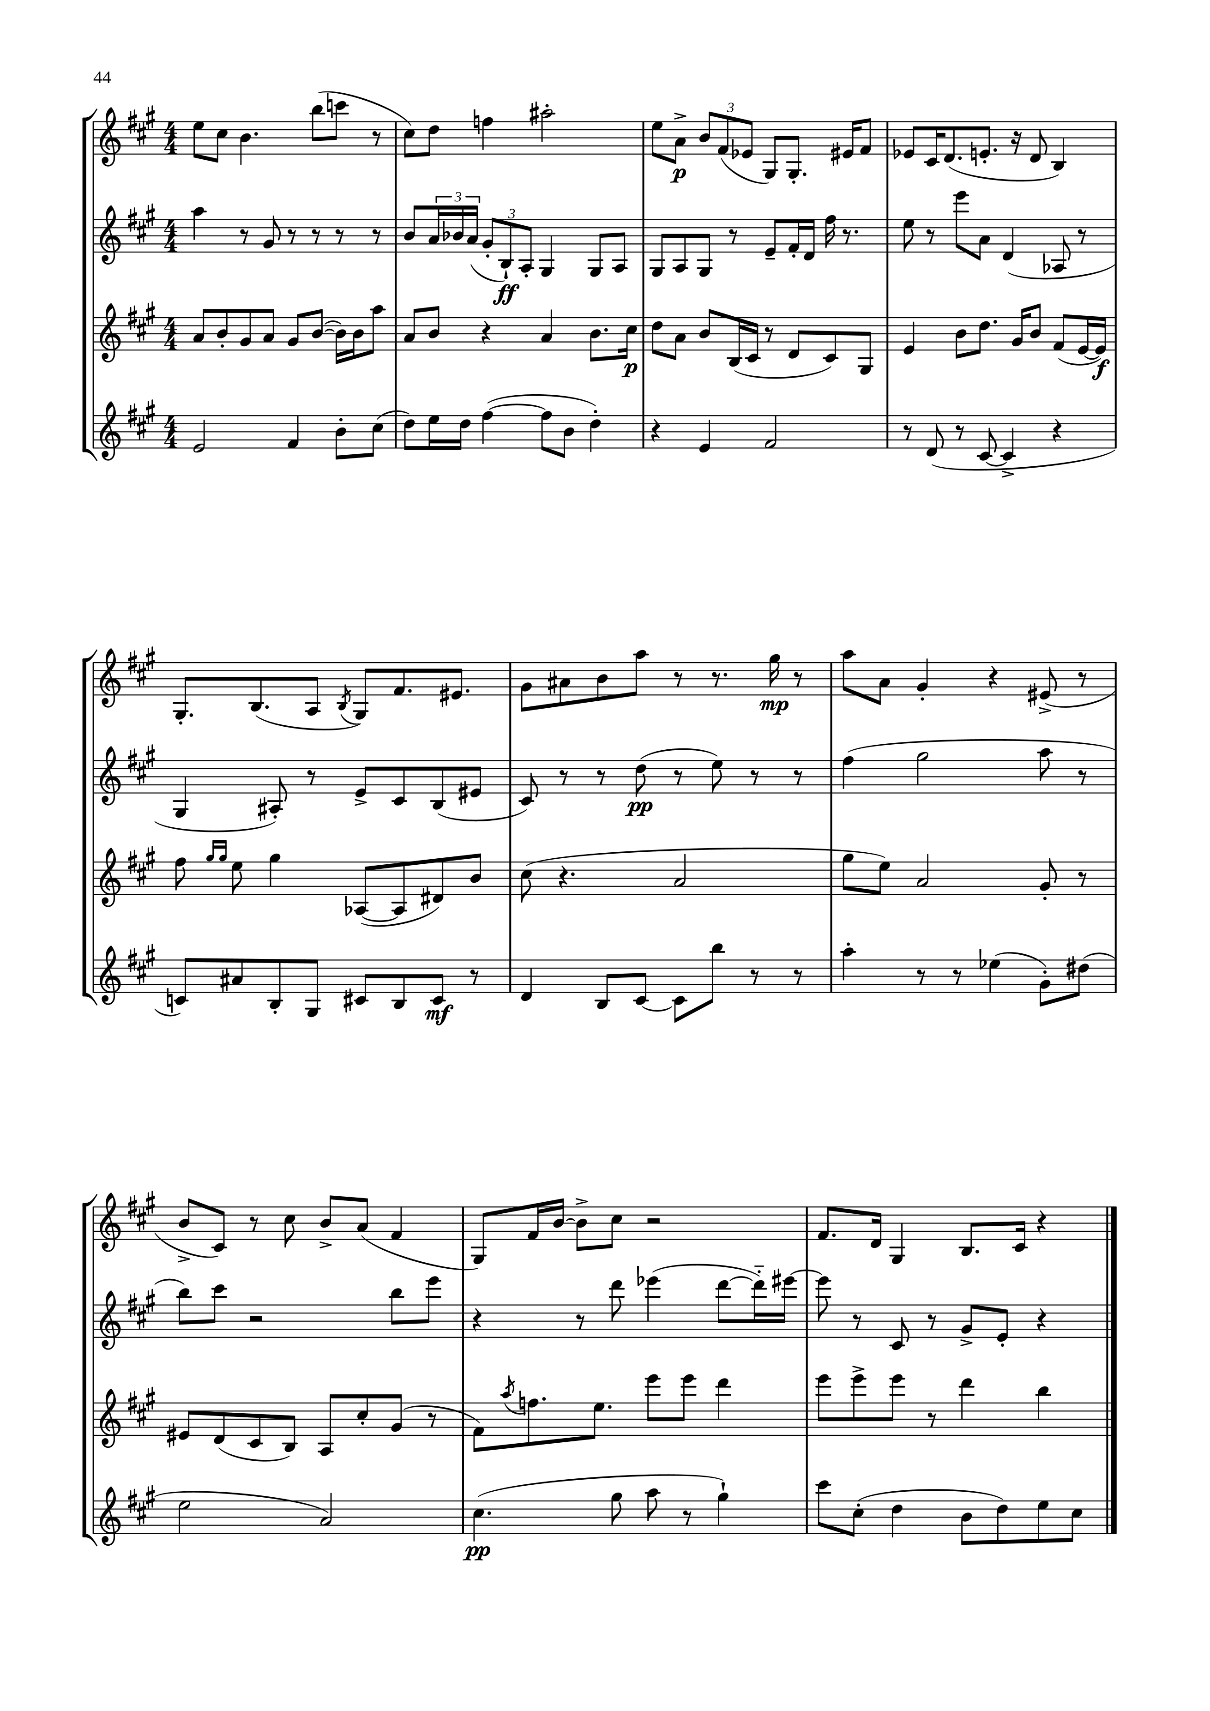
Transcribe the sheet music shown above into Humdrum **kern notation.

**kern	**dynam	**kern	**dynam	**kern	**dynam	**kern	**dynam
*part4	*part4	*part3	*part3	*part2	*part2	*part1	*part1
*staff4	*staff4	*staff3	*staff3	*staff2	*staff2	*staff1	*staff1
*clefG2	*	*clefG2	*	*clefG2	*	*clefG2	*
*k[f#c#g#]	*	*k[f#c#g#]	*	*k[f#c#g#]	*	*k[f#c#g#]	*
*M4/4	*	*M4/4	*	*M4/4	*	*M4/4	*
=103	=103	=103	=103	=103	=103	=103	=103
2e/	.	8a/L	.	4aa\	.	8ee\L	.
.	.	8b'/	.	.	.	8cc#\J	.
.	.	8g#/	.	8r	.	4.b\	.
.	.	8a/J	.	8g#/	.	.	.
4f#/	.	8g#/L	.	8r	.	.	.
.	.	([8b/J	.	8r	.	(8bb\L	.
8b'\L	.	16b\LL])	.	8r	.	8cccn\J	.
.	.	16b\J	.	.	.	.	.
(8cc#\J	.	8aa\J	.	8r	.	8r	.
=104	=104	=104	=104	=104	=104	=104	=104
8dd\L)	.	8a/L	.	8b/L	.	8cc#\L)	.
16ee\L	.	8b/J	.	24a/L	.	8dd\J	.
.	.	.	.	24b-X/	.	.	.
16dd\JJ	.	.	.	.	.	.	.
.	.	.	.	(24a/JJ	.	.	.
([4ff#\	.	4r	.	12g#'/L	.	4ffn\	.
.	.	.	.	12B`/)	ff	.	.
.	.	.	.	12A'/J	.	.	.
8ff#\L]	.	4a/	.	4G#/	.	2aa#X'\	.
8b\J	.	.	.	.	.	.	.
4dd'\)	.	8.b\L	.	8G#/L	.	.	.
.	.	.	.	8A/J	.	.	.
.	.	16cc#\Jk	p	.	.	.	.
=105	=105	=105	=105	=105	=105	=105	=105
4r	.	8dd\L	.	8G#/L	.	8ee\L	.
.	.	8a\J	.	8A/	.	8a^\J	p
4e/	.	8b/L	.	8G#/J	.	12b/L	.
.	.	.	.	.	.	(12f#/	.
.	.	(16B/L	.	8r	.	.	.
.	.	.	.	.	.	12e-X/J	.
.	.	16c#/JJ	.	.	.	.	.
2f#/	.	8r	.	8e~/L	.	8G#/L)	.
.	.	8d/L	.	16f#'/L	.	8.G#'/J	.
.	.	.	.	16d/JJ	.	.	.
.	.	8c#/)	.	16ff#\	.	.	.
.	.	.	.	8.r	.	16e#X/KL	.
.	.	8G#/J	.	.	.	8f#/J	.
=106	=106	=106	=106	=106	=106	=106	=106
8r	.	4e/	.	8ee\	.	8e-X/L	.
(8d/	.	.	.	8r	.	16c#/K	.
.	.	.	.	.	.	(8.d/	.
8r	.	8b\L	.	8eee\L	.	.	.
[8c#/	.	8.dd\J	.	8a\J	.	8.en'/J	.
4c#^/]	.	.	.	(4d/	.	.	.
.	.	16g#/KL	.	.	.	16r	.
.	.	8b/J	.	.	.	8d/	.
4r	.	(8f#/L	.	8A-X/	.	4B/)	.
.	.	[16e/L	.	8r	.	.	.
.	.	16e/JJ])	f	.	.	.	.
!!LO:LB:g=z
=107	=107	=107	=107	=107	=107	=107	=107
8cn/L)	.	8ff#\	.	4G#/	.	8.G#'/L	.
.	.	16qqgg#/LL	.	.	.	.	.
.	.	16qqgg#/JJ	.	.	.	.	.
8a#X/	.	8ee\	.	.	.	.	.
.	.	.	.	.	.	(8.B/	.
8B'/	.	4gg#\	.	8A#X'/)	.	.	.
8G#/J	.	.	.	8r	.	8A/J	.
.	.	.	.	.	.	8qB/	.
8c#X/L	.	([8A-X/L	.	8e^/L	.	8G#/L)	.
8B/	.	8A-/]	.	8c#/	.	8.f#/	.
8c#/J	mf	8d#X/)	.	(8B/	.	.	.
.	.	.	.	.	.	8.e#X/J	.
8r	.	8b/J	.	8e#X/J	.	.	.
=108	=108	=108	=108	=108	=108	=108	=108
4d/	.	(8cc#\	.	8c#/)	.	8g#\L	.
.	.	4.r	.	8r	.	8a#X\	.
8B/L	.	.	.	8r	.	8b\	.
[8c#/J	.	.	.	(8dd\	pp	8aa\J	.
8c#\L]	.	2a/	.	8r	.	8r	.
8bb\J	.	.	.	8ee\)	.	8.r	.
8r	.	.	.	8r	.	.	.
.	.	.	.	.	.	16gg#\	mp
8r	.	.	.	8r	.	8r	.
=109	=109	=109	=109	=109	=109	=109	=109
4aa'\	.	8gg#\L	.	(4ff#\	.	8aa\L	.
.	.	8ee\J)	.	.	.	8a\J	.
8r	.	2a/	.	2gg#\	.	4g#'/	.
8r	.	.	.	.	.	.	.
(4ee-X\	.	.	.	.	.	4r	.
8g#'\L)	.	8g#'/	.	8aa\	.	(8e#X^/	.
(8dd#X\J	.	8r	.	8r	.	8r	.
!!LO:LB:g=z
=110	=110	=110	=110	=110	=110	=110	=110
2ee\	.	8e#X/L	.	8bb\L)	.	8b^/L	.
.	.	(8d/	.	8ccc#\J	.	8c#/J)	.
.	.	8c#/	.	2r	.	8r	.
.	.	8B/J)	.	.	.	8cc#\	.
2a/)	.	8A/L	.	.	.	8b^/L	.
.	.	8cc#'/	.	.	.	(8a/J	.
.	.	(8g#/J	.	8bb\L	.	4f#/	.
.	.	8r	.	8eee\J	.	.	.
=111	=111	=111	=111	=111	=111	=111	=111
(4.cc#\	pp	8f#\L)	.	4r	.	8G#/L)	.
.	.	8qaa/	.	.	.	.	.
.	.	8.ffn\	.	.	.	16f#/L	.
.	.	.	.	.	.	[16b/JJ	.
.	.	.	.	8r	.	8b^\L]	.
.	.	8.ee\J	.	.	.	.	.
8gg#\	.	.	.	8ddd\	.	8cc#\J	.
8aa\	.	8eee\L	.	(4eee-X\	.	2r	.
8r	.	8eee\J	.	.	.	.	.
4gg#`\)	.	4ddd\	.	[8ddd\L	.	.	.
.	.	.	.	16ddd\L])	.	.	.
.	.	.	.	[16eee#X\JJ	.	.	.
=112	=112	=112	=112	=112	=112	=112	=112
8ccc#\L	.	8eee\L	.	8eee#\]	.	8.f#/L	.
(8cc#'\J	.	8eee^\	.	8r	.	.	.
.	.	.	.	.	.	16d/Jk	.
4dd\	.	8eee\J	.	8c#/	.	4G#/	.
.	.	8r	.	8r	.	.	.
8b\L	.	4ddd\	.	8g#^/L	.	8.B/L	.
8dd\)	.	.	.	8e'/J	.	.	.
.	.	.	.	.	.	16c#/Jk	.
8ee\	.	4bb\	.	4r	.	4r	.
8cc#\J	.	.	.	.	.	.	.
==	==	==	==	==	==	==	==
*-	*-	*-	*-	*-	*-	*-	*-
